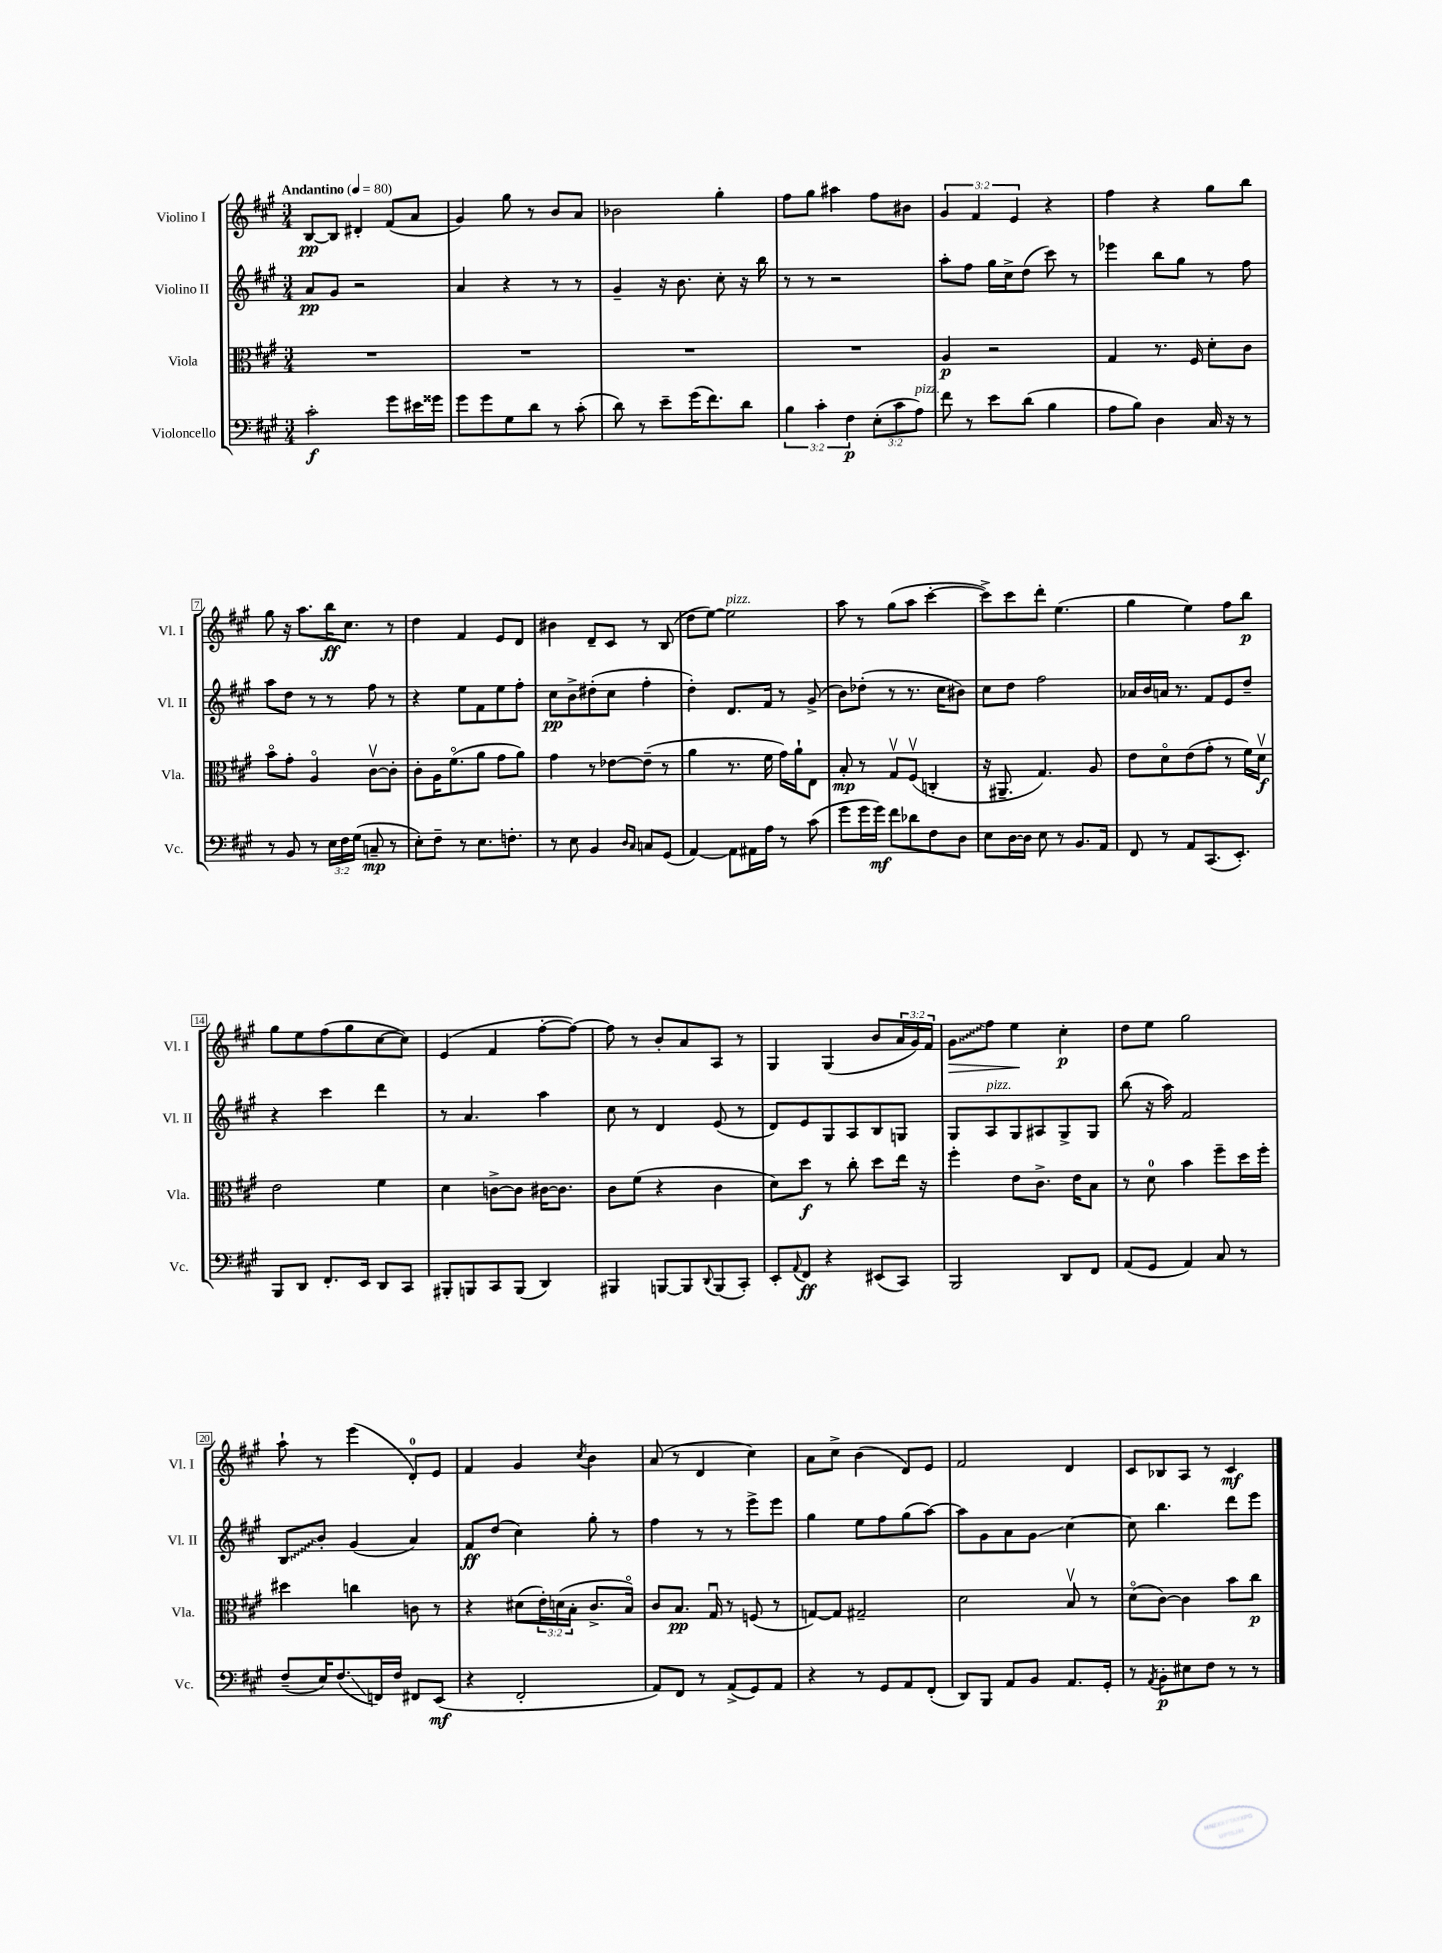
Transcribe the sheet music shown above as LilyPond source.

<<
\new StaffGroup <<
\new Staff = "s0" \with { instrumentName = "Violino I" shortInstrumentName = "Vl. I" } {
    \clef treble \key a \major \numericTimeSignature \time 3/4 \override Staff.TupletNumber.text = #tuplet-number::calc-fraction-text \tempo "Andantino" 4 = 80
    b8~\pp b8 dis'4-. fis'8( a'8 |
    gis'4) gis''8 r8 b'8 a'8 |
    bes'2 gis''4-. |
    fis''8 gis''8 ais''4 fis''8 bis'8 |
    \tuplet 3/2 { gis'4 fis'4 e'4 } r4 |
    fis''4 r4 gis''8 b''8 |
    gis''8 r16 a''8. b''16\ff cis''8. r8 |
    d''4 fis'4 e'8 d'8 |
    bis'4 d'8-- cis'8 r8 b8( |
    d''8 e''8~) e''2^\markup { \italic "pizz." } |
    a''8 r8 gis''8( a''8 cis'''4~-. |
    cis'''8->) cis'''8 d'''8-. e''4.( |
    gis''4 e''4) fis''8 b''8\p |
    gis''8 e''8 fis''8( gis''8 cis''8~ cis''8) |
    e'4( fis'4 fis''8~-. fis''8~) |
    fis''8 r8 b'8-. a'8 a8 r8 |
    gis4 gis4( b'8 \tuplet 3/2 { a'16 gis'16) fis'16 } |
    \once \override Glissando.style = #'zigzag gis'8\glissando\> fis''8 e''4\! cis''4-.\p |
    d''8 e''8 gis''2 |
    a''8-! r8 e'''4( d'8-0-.) e'8 |
    fis'4 gis'4 \acciaccatura { cis''8 } b'4 |
    a'8( r8 d'4 cis''4) |
    a'8 cis''8-> b'4( d'8) e'8 |
    fis'2 d'4 |
    cis'8 bes8 a8 r8 cis'4\mf \bar "|." |
}
\new Staff = "s1" \with { instrumentName = "Violino II" shortInstrumentName = "Vl. II" } {
    \clef treble \key a \major \numericTimeSignature \time 3/4
    a'8\pp gis'8 r2 |
    a'4 r4 r8 r8 |
    gis'4-- r16 b'8. cis''8-. r16 b''16 |
    r8 r8 r2 |
    a''8-. fis''8 gis''16 cis''16-> d''8( cis'''8) r8 |
    ees'''4 b''8 gis''8 r8 fis''8 |
    a''8 d''8 r8 r8 fis''8 r8 |
    r4 e''8 fis'8 e''8 fis''8-. |
    cis''8\pp b'8-> dis''8-.( cis''8 fis''4-. |
    d''4-.) d'8. fis'16 r8 gis'8->( |
    b'8) des''8-.( r8 r8. cis''16 bis'8) |
    cis''8 d''8 fis''2 |
    aes'16 b'16 a'16 r8. fis'8 e'8 d''8-- |
    r4 cis'''4 d'''4 |
    r8 a'4. a''4 |
    cis''8 r8 d'4 e'8( r8 |
    d'8) e'8 gis8 a8 b8 g8 |
    gis8 a8^\markup { \italic "pizz." } gis8 ais8 gis8-> gis8 |
    b''8( r16 a''16) fis'2 |
    \once \override Glissando.style = #'zigzag b8\glissando b'8-. gis'4( a'4) |
    fis'8\ff d''8( cis''4) gis''8-. r8 |
    fis''4 r8 r8 e'''8-> e'''8 |
    gis''4 e''8 fis''8 gis''8( a''8~) |
    a''8 gis'8 a'8 gis'8\glissando cis''4~ |
    cis''8 b''4. d'''8 e'''8 \bar "|." |
}
\new Staff = "s2" \with { instrumentName = "Viola" shortInstrumentName = "Vla." } {
    \clef alto \key a \major \numericTimeSignature \time 3/4 \override Staff.TupletNumber.text = #tuplet-number::calc-fraction-text
    R2. |
    R2. |
    R2. |
    R2. |
    a4\p r2 |
    gis4 r8. fis16 d'8-. cis'8 |
    b'8\flageolet gis'8-. a4\flageolet cis'8~\upbow cis'8-. |
    cis'8-. a16 fis'8.\flageolet( a'8 gis'8 a'8) |
    gis'4 r8 ees'8~ ees'8--( r8 |
    a'4 r8. fis'16 gis'16) a'16-! e8 |
    b8-.\mp r8 gis8\upbow fis8\upbow( c4-. |
    r16 ais,8.-- gis4.) a8 |
    e'8 d'8\flageolet e'8( gis'8-. r8 fis'16) d'16\upbow\f |
    e'2 fis'4 |
    d'4 c'8~-> c'8 cis'16~ cis'8. |
    cis'8 fis'8( r4 cis'4 |
    d'8) d''8\f r8 cis''8-. d''8 e''16 r16 |
    fis''4-. e'8 cis'8.-> e'16 b8 |
    r8 d'8-0 b'4 fis''8-- d''16 fis''16-. |
    dis''4 c''4 c'8 r8 |
    r4 dis'8( \tuplet 3/2 { e'16-.) d'16( b16-. } cis'8.-> b16\flageolet) |
    cis'8 b8.\pp gis16\downbow r8 f8( r8 |
    g8~) g8 gis2-- |
    d'2 b8\upbow r8 |
    d'8\flageolet( cis'8~) cis'4 b'8 cis''8\p \bar "|." |
}
\new Staff = "s3" \with { instrumentName = "Violoncello" shortInstrumentName = "Vc." } {
    \clef bass \key a \major \numericTimeSignature \time 3/4 \override Staff.TupletNumber.text = #tuplet-number::calc-fraction-text
    cis'2-.\f gis'8 eis'16 gisis'16 |
    gis'8 gis'8 gis8 d'8 r8 cis'8-.( |
    d'8) r8 e'8-- gis'16( fis'8.) d'8 |
    \tuplet 3/2 { b4 cis'4-. fis4\p } \tuplet 3/2 { e8-.( cis'8 a8^\markup { \italic "pizz." }) } |
    fis'8 r8 e'8 d'8( b4 |
    a8 b8) d4 cis16 r16 r8 |
    r8 b,8 r8 \tuplet 3/2 { e16 fis16 gis16( } c8--\mp r8 |
    e8-.) fis8-- r8 e8. f8.-. |
    r8 e8 b,4 \grace { d16 cis16 } c8 gis,8( |
    a,4~) a,8 ais,16 a16 r8 cis'8( |
    gis'8 gis'16 gis'16\mf) fis'8 des'8 fis8 d8 |
    e8 d16~ d16 e8 r8 b,8. a,16 |
    fis,8 r8 a,8 cis,8.( e,8.-.) |
    b,,8 d,8 fis,8.-. e,16 d,8 cis,8 |
    bis,,8-. b,,8 cis,8 b,,8( d,4) |
    bis,,4 b,,8~ b,,8 \appoggiatura { d,8 } b,,8( cis,8-.) |
    e,8-. \appoggiatura { a,8 } fis,8\ff r4 eis,8( cis,8) |
    b,,2 d,8 fis,8 |
    a,8( gis,8 a,4) cis8 r8 |
    fis8--( e16) fis8.\glissando( f,16) fis16 fis,8 e,8\mf( |
    r4 fis,2-. |
    a,8) fis,8 r8 a,8->( gis,8) a,8 |
    r4 r8 gis,8 a,8 fis,8-.( |
    d,8) b,,8 a,8 b,8 a,8. gis,16-. |
    r8 \acciaccatura { a,8 } b,8-.\p eis8 fis8 r8 r8 \bar "|." |
}
>>
>>
\layout { \context { \Score \override BarNumber.stencil = #(make-stencil-boxer 0.1 0.3 ly:text-interface::print) } }
